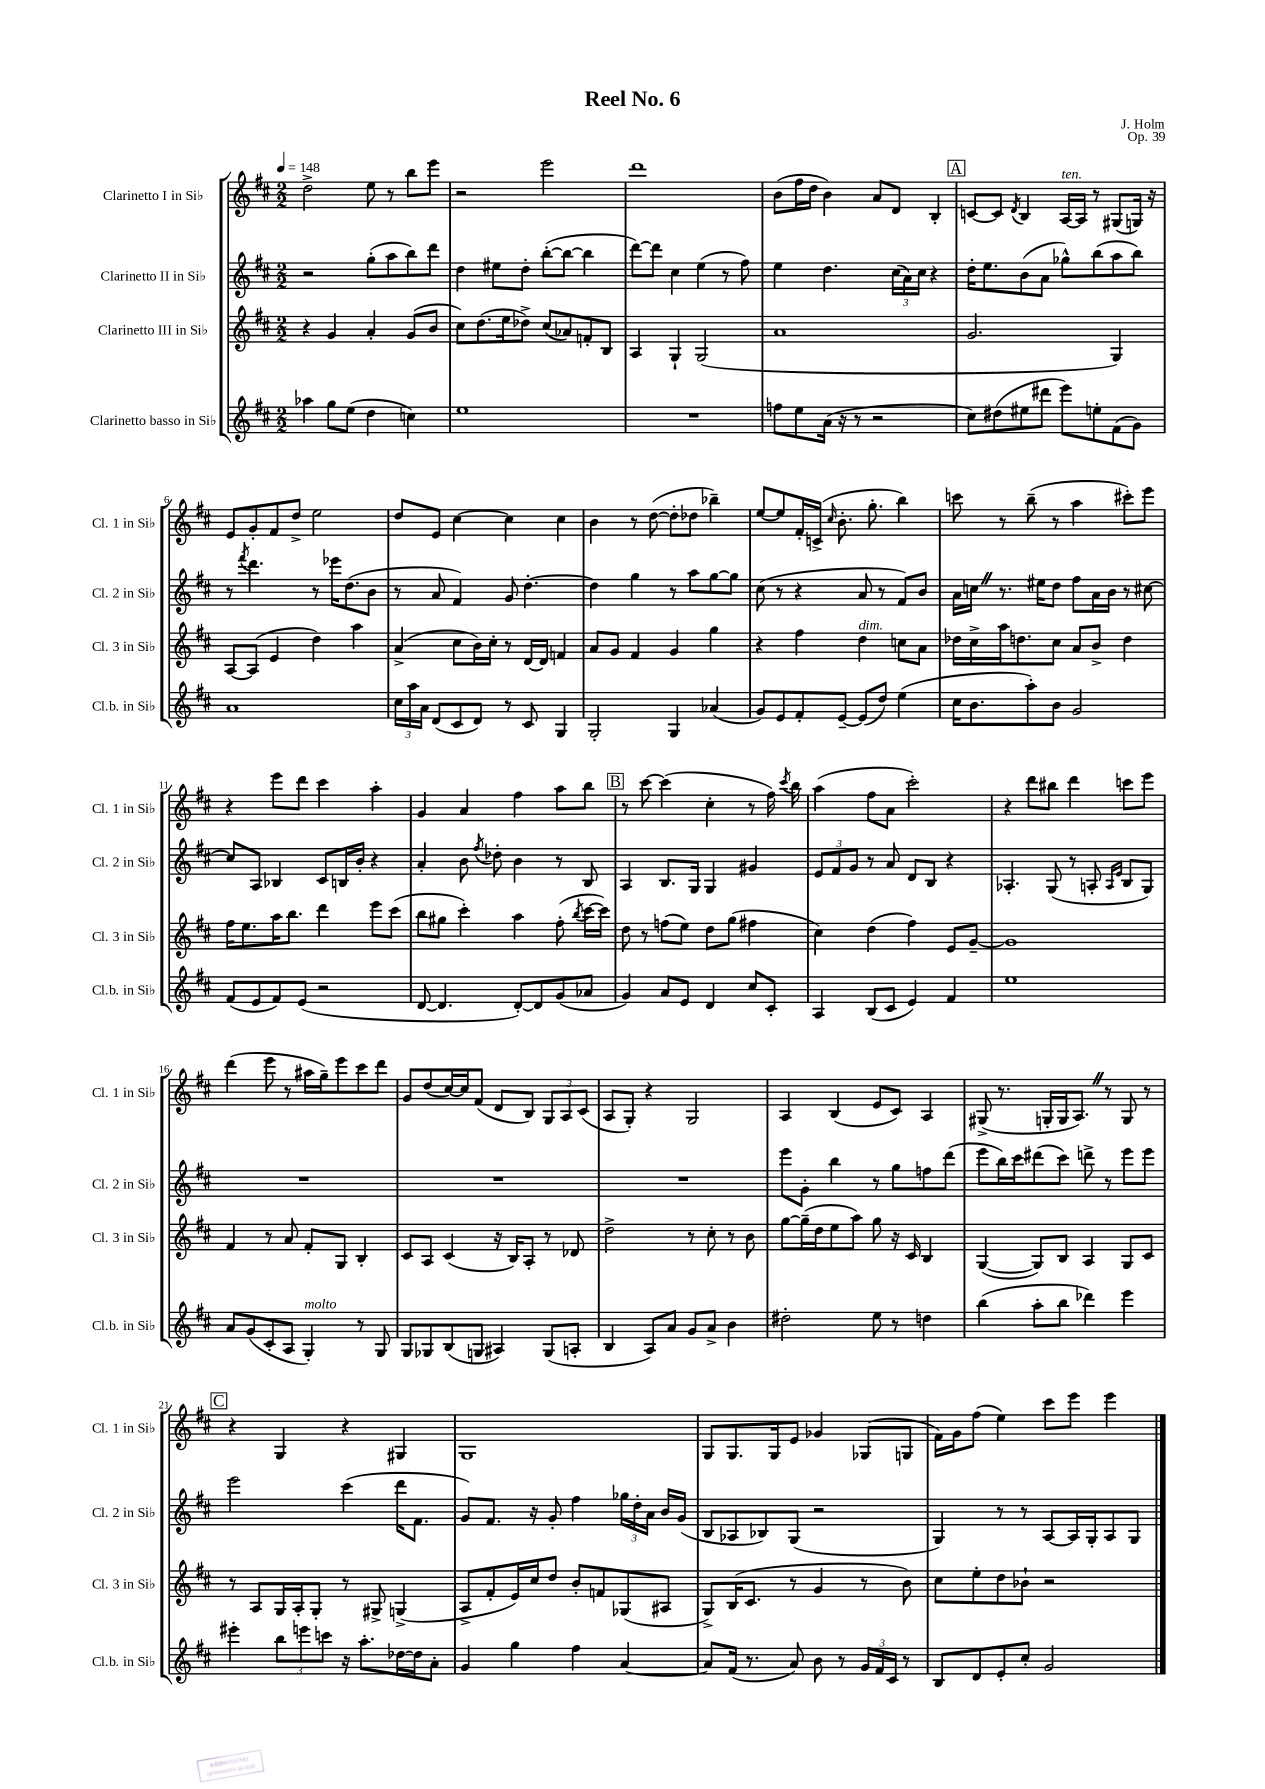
\header { title = "Reel No. 6" composer = "J. Holm" opus = "Op. 39" }
<<
\new StaffGroup <<
\new Staff = "s0" \with { instrumentName = "Clarinetto I in Sib" shortInstrumentName = "Cl. 1 in Sib" } {
    \clef treble \key d \major \numericTimeSignature \time 2/2 \tempo 4 = 148
    \autoBeamOff d''2-> e''8 r8 b''8[ e'''8] |
    r2 e'''2 |
    d'''1 |
    b'8[( fis''16 d''16] b'4) a'8[ d'8] b4-. |
    \mark \markup { \box "A" } c'8[~ c'8] \acciaccatura { d'8 } b4 a16[~^\markup { \italic "ten." } a16] r8 gis8[( g16]) r16 |
    e'8[ g'8-. fis'8 d''8]-> e''2 |
    d''8[ e'8] cis''4~ cis''4 cis''4 |
    b'4 r8 d''8~( d''8[-. des''8] bes''4--) |
    e''8[~ e''8 fis'16-. c'16]->( \grace { cis''16 } b'8.-. g''8.-. b''4) |
    c'''8 r8 b''8--( r8 a''4 cis'''8[-.) e'''8] |
    r4 e'''8[ d'''8] cis'''4 a''4-. |
    g'4 a'4 fis''4 a''8[ b''8] |
    \mark \markup { \box "B" } r8 cis'''8~ cis'''4( cis''4-. r8 fis''16) \acciaccatura { cis'''8 } b''16 |
    a''4( fis''8[ a'8] cis'''2-.) |
    r4 d'''8[ bis''8] d'''4 c'''8[ e'''8] |
    d'''4( e'''8 r8 ais''16[ g''16--) e'''8 cis'''8 d'''8] |
    g'8[ d''8( cis''16~) cis''16 fis'8]( d'8[ b8]) \tuplet 3/2 { g8[ a8 cis'8]( } |
    a8[ g8]-.) r4 g2 |
    a4 b4( e'8[ cis'8]) a4 |
    gis8->( r8. g16[-. g16 a8.]) \once \override BreathingSign.text = \markup { \musicglyph "scripts.caesura.straight" } \breathe r8 g8 r8 |
    \mark \markup { \box "C" } r4 g4 r4 gis4 |
    g1 |
    g8[ g8. g16 e'8] ges'4 ges8[( g8] |
    fis'16[) g'16 fis''8]( e''4) cis'''8[ e'''8] e'''4 \bar "|." |
}
\new Staff = "s1" \with { instrumentName = "Clarinetto II in Sib" shortInstrumentName = "Cl. 2 in Sib" } {
    \clef treble \key d \major \numericTimeSignature \time 2/2
    \autoBeamOff r2 g''8[-.( a''8 b''8) d'''8] |
    d''4 eis''8[ d''8]-. b''8[~-.( b''8]~ b''4 |
    d'''8[~) d'''8] cis''4 e''4( r8 fis''8) |
    e''4 d''4. \tuplet 3/2 { cis''16[( a'16) cis''16] } r4 |
    \mark \markup { \box "A" } d''16[-. e''8. b'8( a'8] ges''8[-^) b''8( a''8 b''8]) |
    r8 \acciaccatura { fis'''8 } d'''4. r8 ees'''16[ d''8.( b'8] |
    r8 a'8 fis'4) g'8 d''4.~-. |
    d''4 g''4 r8 a''8[ g''8~ g''8] |
    cis''8( r8 r4 a'8 r8 fis'8[) b'8] |
    a'16[ c''16] \once \override BreathingSign.text = \markup { \musicglyph "scripts.caesura.straight" } \breathe r8. eis''16[ d''8] fis''8[ a'16 b'16] r8 cis''8~ |
    cis''8[ a8] bes4 cis'8[ b16 b'16]-. r4 |
    a'4-. b'8 \acciaccatura { fis''8 } des''8-. b'4 r8 b8 |
    \mark \markup { \box "B" } a4 b8.[ g16] g4 gis'4 |
    \tuplet 3/2 { e'8[ fis'8 g'8] } r8 a'8 d'8[ b8] r4 |
    aes4.-. g8( r8 a8-. \grace { a16[ e'16] } b8[ g8]) |
    R1 |
    R1 |
    R1 |
    e'''8[ g'8]-. b''4 r8 g''8[ f''8 d'''8]( |
    e'''8[ b''16) cis'''16 dis'''8( cis'''8]) d'''8-> r8 e'''8[ e'''8] |
    \mark \markup { \box "C" } e'''2 cis'''4( d'''16[ fis'8.] |
    g'8[) fis'8.] r16 g'8-. fis''4 \tuplet 3/2 { ges''16[ d''16-. a'16] } b'16[ g'16]( |
    b8[ aes8 bes8) g8]( r2 |
    g4) r8 r8 a8[~ a16 g16-. a8 g8] \bar "|." |
}
\new Staff = "s2" \with { instrumentName = "Clarinetto III in Sib" shortInstrumentName = "Cl. 3 in Sib" } {
    \clef treble \key d \major \numericTimeSignature \time 2/2
    \autoBeamOff r4 g'4 a'4-. g'8[( b'8] |
    cis''8[) d''8.( e''16 des''8]->) cis''8[( aes'8) f'8-. b8] |
    a4 g4-! g2( |
    a'1 |
    \mark \markup { \box "A" } g'2. g4) |
    a8[~ a8]( e'4 d''4) a''4 |
    a'4->( cis''8[ b'16) cis''16]-. r8 d'16[~ d'16] f'4 |
    a'8[ g'8] fis'4 g'4 g''4 |
    r4 fis''4 d''4^\markup { \italic "dim." } c''8[ a'8] |
    des''16[ cis''16-> a''16 d''8. cis''8] a'8[ b'8]-> d''4 |
    fis''16[ e''8. a''16 b''8.] d'''4 e'''8[ cis'''8]( |
    b''8[ gis''8] cis'''4-.) a''4 fis''8-.( \acciaccatura { b''8 } cis'''16[~ cis'''16]) |
    \mark \markup { \box "B" } d''8 r8 f''8[( e''8]) d''8[ g''8]( fis''4 |
    cis''4) d''4( fis''4) e'8[ g'8]~-- |
    g'1 |
    fis'4 r8 a'8 fis'8[-. g8] b4-. |
    cis'8[ a8] cis'4( r16 b16[) a8]-. r8 des'8 |
    d''2-> r8 cis''8-. r8 b'8 |
    g''8[~ g''16--( d''16 e''8 a''8]) g''8 r16 cis'16 b4 |
    g4~( g8[) b8] a4 g8[ cis'8] |
    \mark \markup { \box "C" } r8 a8[ g16 a16-. g8]-. r8 gis8-> g4->( |
    a8[-> fis'8-. e'16) cis''16 d''8] b'8[-. f'8 ges8( ais8] |
    g8[->) b16( cis'8.] r8 g'4 r8 b'8) |
    cis''8[ e''8-. d''8 bes'8]-! r2 \bar "|." |
}
\new Staff = "s3" \with { instrumentName = "Clarinetto basso in Sib" shortInstrumentName = "Cl.b. in Sib" } {
    \clef treble \key d \major \numericTimeSignature \time 2/2
    \autoBeamOff aes''4 g''8[ e''8]( d''4 c''4) |
    e''1 |
    R1 |
    f''8[ e''8 a'16]( r16 r8 r2 |
    \mark \markup { \box "A" } cis''8[) dis''8( eis''8 dis'''8] e'''8[) e''8-. fis'8( g'8]) |
    a'1 |
    \tuplet 3/2 { cis''16[ a''16 a'16] } d'8[( cis'8 d'8]) r8 cis'8 g4 |
    g2-. g4 aes'4( |
    g'8[) e'8 fis'8-. e'8]~-- e'8[( d''8]) e''4( |
    cis''16[ b'8. a''8-.) b'8] g'2 |
    fis'8[( e'8 fis'8) e'8]( r2 |
    d'8~ d'4. d'8[~-.) d'8 g'8( aes'8] |
    \mark \markup { \box "B" } g'4) a'8[ e'8] d'4 cis''8[ cis'8]-. |
    a4 b8[( cis'8] e'4) fis'4 |
    e''1 |
    a'8[ g'8( cis'8-. a8] g4-.^\markup { \italic "molto" }) r8 g8 |
    g8[ ges8 b8( g8] ais4) g8[( a8]-. |
    b4 a8[) a'8] g'8[ a'8]-> b'4 |
    dis''2-. e''8 r8 d''4 |
    b''4( a''8[-. b''8] des'''4) e'''4 |
    \mark \markup { \box "C" } eis'''4-. \tuplet 3/2 { b''8[ e'''8 c'''8] } r16 a''8.[-. des''16~ des''16 a'8]-. |
    g'4 g''4 fis''4 a'4~ |
    a'8[ fis'16]( r8. a'8) b'8 r8 \tuplet 3/2 { g'16[ fis'16 cis'16] } r8 |
    b8[ d'8 e'8-. cis''8]-. g'2 \bar "|." |
}
>>
>>
